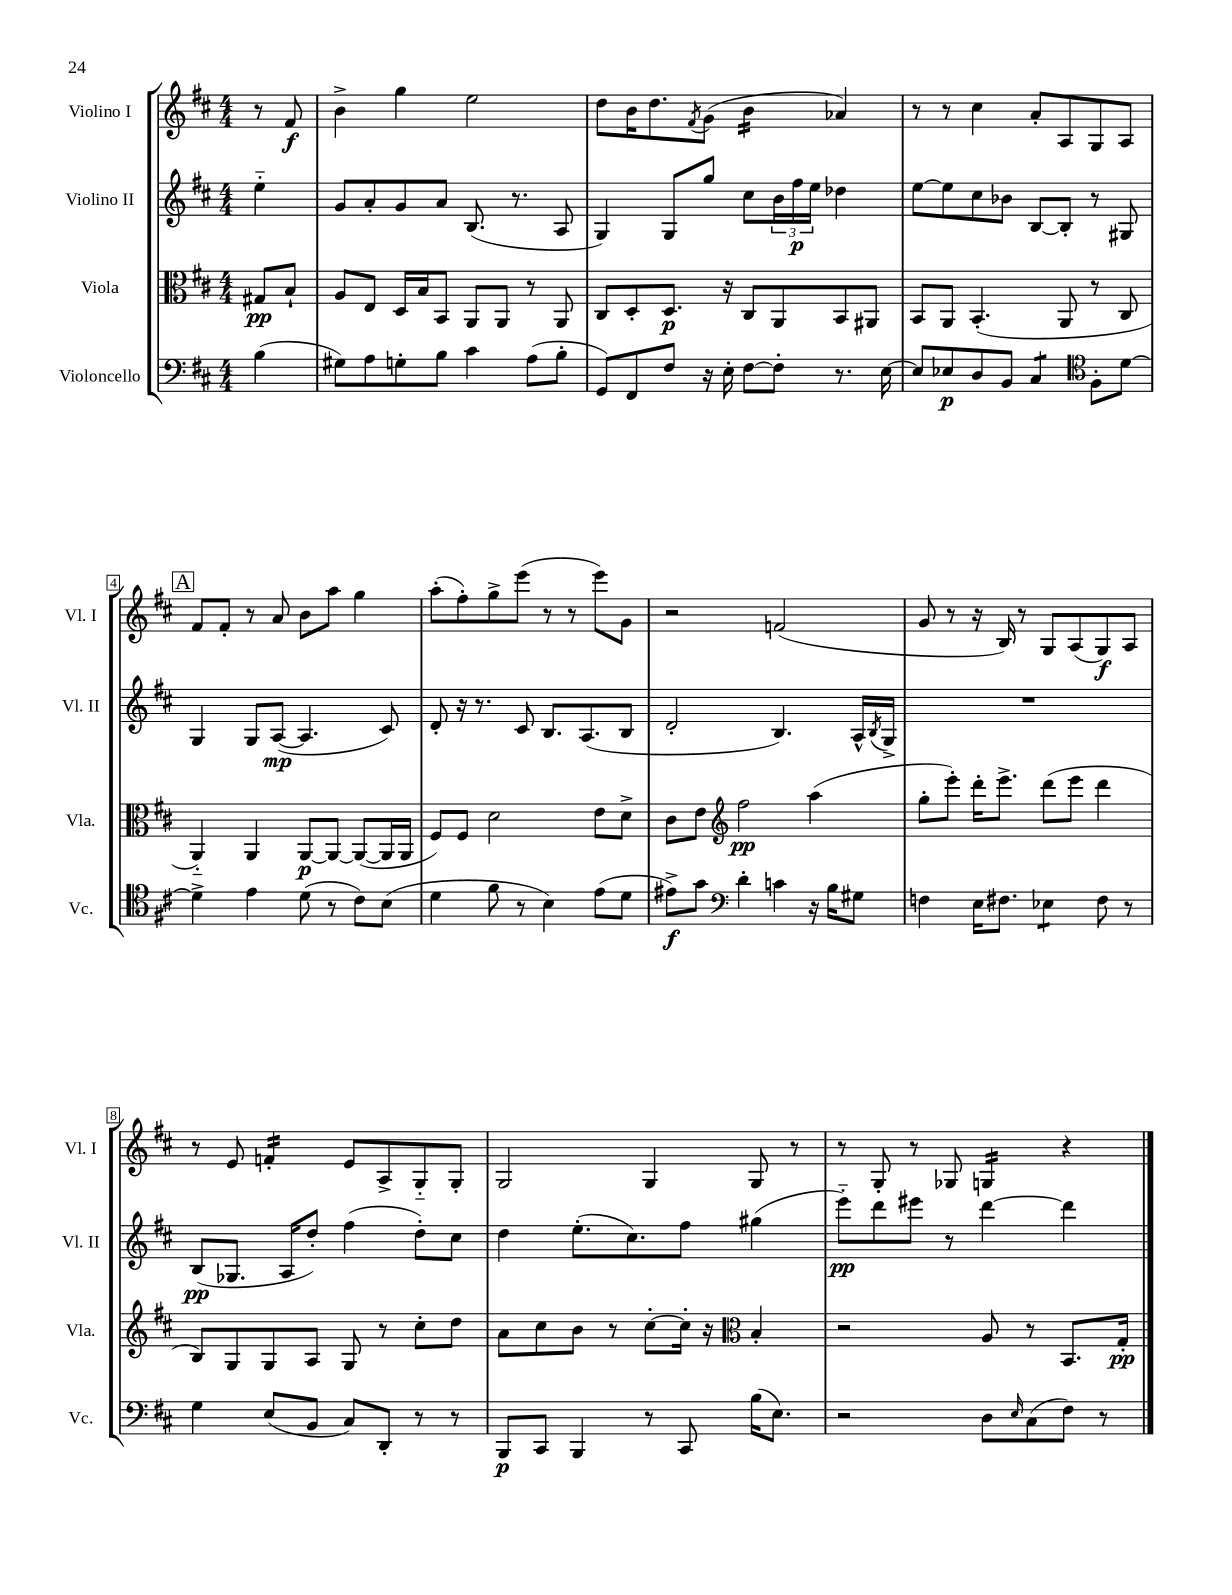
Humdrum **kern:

**kern	**kern	**kern	**kern
*staff4	*staff3	*staff2	*staff1
*clefF4	*clefC3	*clefG2	*clefG2
*k[f#c#]	*k[f#c#]	*k[f#c#]	*k[f#c#]
*M4/4	*M4/4	*M4/4	*M4/4
(4B\	8G#/L	4ee'~\	8r
.	8B`/J	.	8f#/
=	=	=	=
8G#\L)	8A/L	8g/L	4b^\
8A\	8E/J	8a'/	.
8G'\	16D/LL	8g/	4gg\
.	16B/J	.	.
8B\J	8BB/J	8a/J	.
4c#\	8AA/L	(8.B/	2ee\
.	8AA/J	.	.
.	.	8.r	.
(8A\L	8r	.	.
8B'\J	8AA/	8A/	.
=	=	=	=
8GG/L)	8C#/L	4G/)	8dd\L
8FF#/	8D'/	.	16b\K
.	.	.	8.dd\
8F#/J	8.D/J	8G/L	.
.	.	.	8qf#/
16r	.	8gg/J	(8g\J
16E'\	16r	.	.
[8F#\L	8C#/L	8cc#\L	4b\
8F#'\]J	8AA/	24b\L	.
.	.	24ff#\	.
.	.	24ee\JJ	.
8.r	8BB/	4dd-\	4a-/)
.	8AA#/J	.	.
[16E\	.	.	.
=	=	=	=
8E/]L	8BB/L	[8ee\L	8r
8E-/	8AA/J	8ee\]	8r
8D/	(4.BB'/	8cc#\	4cc#\
8BB/J	.	8b-\J	.
4C#/	.	[8B/L	8a'/L
.	8AA/	8B'/]J	8A/
*clefC4	*	*	*
8F#'\L	8r	8r	8G/
[8d\J	8C#/	8G#/	8A/J
=	=	=	=
4d^\]	4AA'~/)	4G/	8f#/L
.	.	.	8f#'/J
4e\	4AA/	8G/L	8r
.	.	([8A/J	8a/
(8d\	[8AA/L	4.A/]	8b\L
8r	8AA/_J	.	8aa\J
8c#\L)	(8AA/_L	.	4gg\
(8B\J	16AA/]L	8c#/)	.
.	16AA/JJ	.	.
=	=	=	=
4d\	8F#/L)	8d'/	(8aa'\L
.	8F#/J	16r	8ff#'\)
.	.	8.r	.
8f#\	2d\	.	8gg^\
8r	.	8c#/	(8eee\J
4B\)	.	8.B/L	8r
.	.	.	8r
.	.	(8.A/	.
(8e\L	8e\L	.	8eee\L)
8d\J	8d^\J	8B/J	8g\J
=	=	=	=
8e#^\L)	8c#\L	2d'/	2r
8g\J	8e\J	.	.
*clefF4	*clefG2	*	*
4d'\	2ff#\	.	.
4c\	.	4.B/)	(2f/
16r	(4aa\	.	.
16B\LK	.	.	.
8G#\J	.	16A^^/LL	.
.	.	8qB/	.
.	.	16G^/JJ	.
=	=	=	=
4F\	8gg'\L	1r	8g/
.	8eee'\J)	.	8r
16E\LK	16ddd'\LK	.	16r
8.F#\J	8.eee^\J	.	16B/)
.	.	.	8r
4E-\	(8ddd\L	.	8G/L
.	8eee\J	.	(8A/
8F#\	4ddd\	.	8G/)
8r	.	.	8A/J
=	=	=	=
4G\	8B/L)	(8B/L	8r
.	8G/	8.G-/J	8e/
(8E/L	8G/	.	4f'/
.	.	16A/LK	.
8BB/J	8A/J	8dd'/J)	.
8C#/L)	8G/	(4ff#\	8e/L
8DD'/J	8r	.	8A^/
8r	8cc#'\L	8dd'\L)	8G'~/
8r	8dd\J	8cc#\J	8G'/J
=	=	=	=
8BBB/L	8a\L	4dd\	2G/
8CC#/J	8cc#\	.	.
4BBB/	8b\J	(8.ee'\L	.
.	8r	.	.
.	.	8.cc#\)	.
8r	[8cc#'\L	.	4G/
8CC#/	16cc#'\]Jk	8ff#\J	.
.	16r	.	.
*	*clefC3	*	*
(16B\LK	4B'/	(4gg#\	8G/
8.E\J)	.	.	.
.	.	.	8r
=	=	=	=
2r	2r	8eee'~\L)	8r
.	.	8ddd\	8G'/
.	.	8eee#\J	8r
.	.	8r	8G-/
8D\L	8A/	[4ddd\	4G/
16qqE/	.	.	.
(8C#\	8r	.	.
8F#\J)	8.BB/L	4ddd\]	4r
8r	.	.	.
.	16G'/Jk	.	.
==	==	==	==
*-	*-	*-	*-
